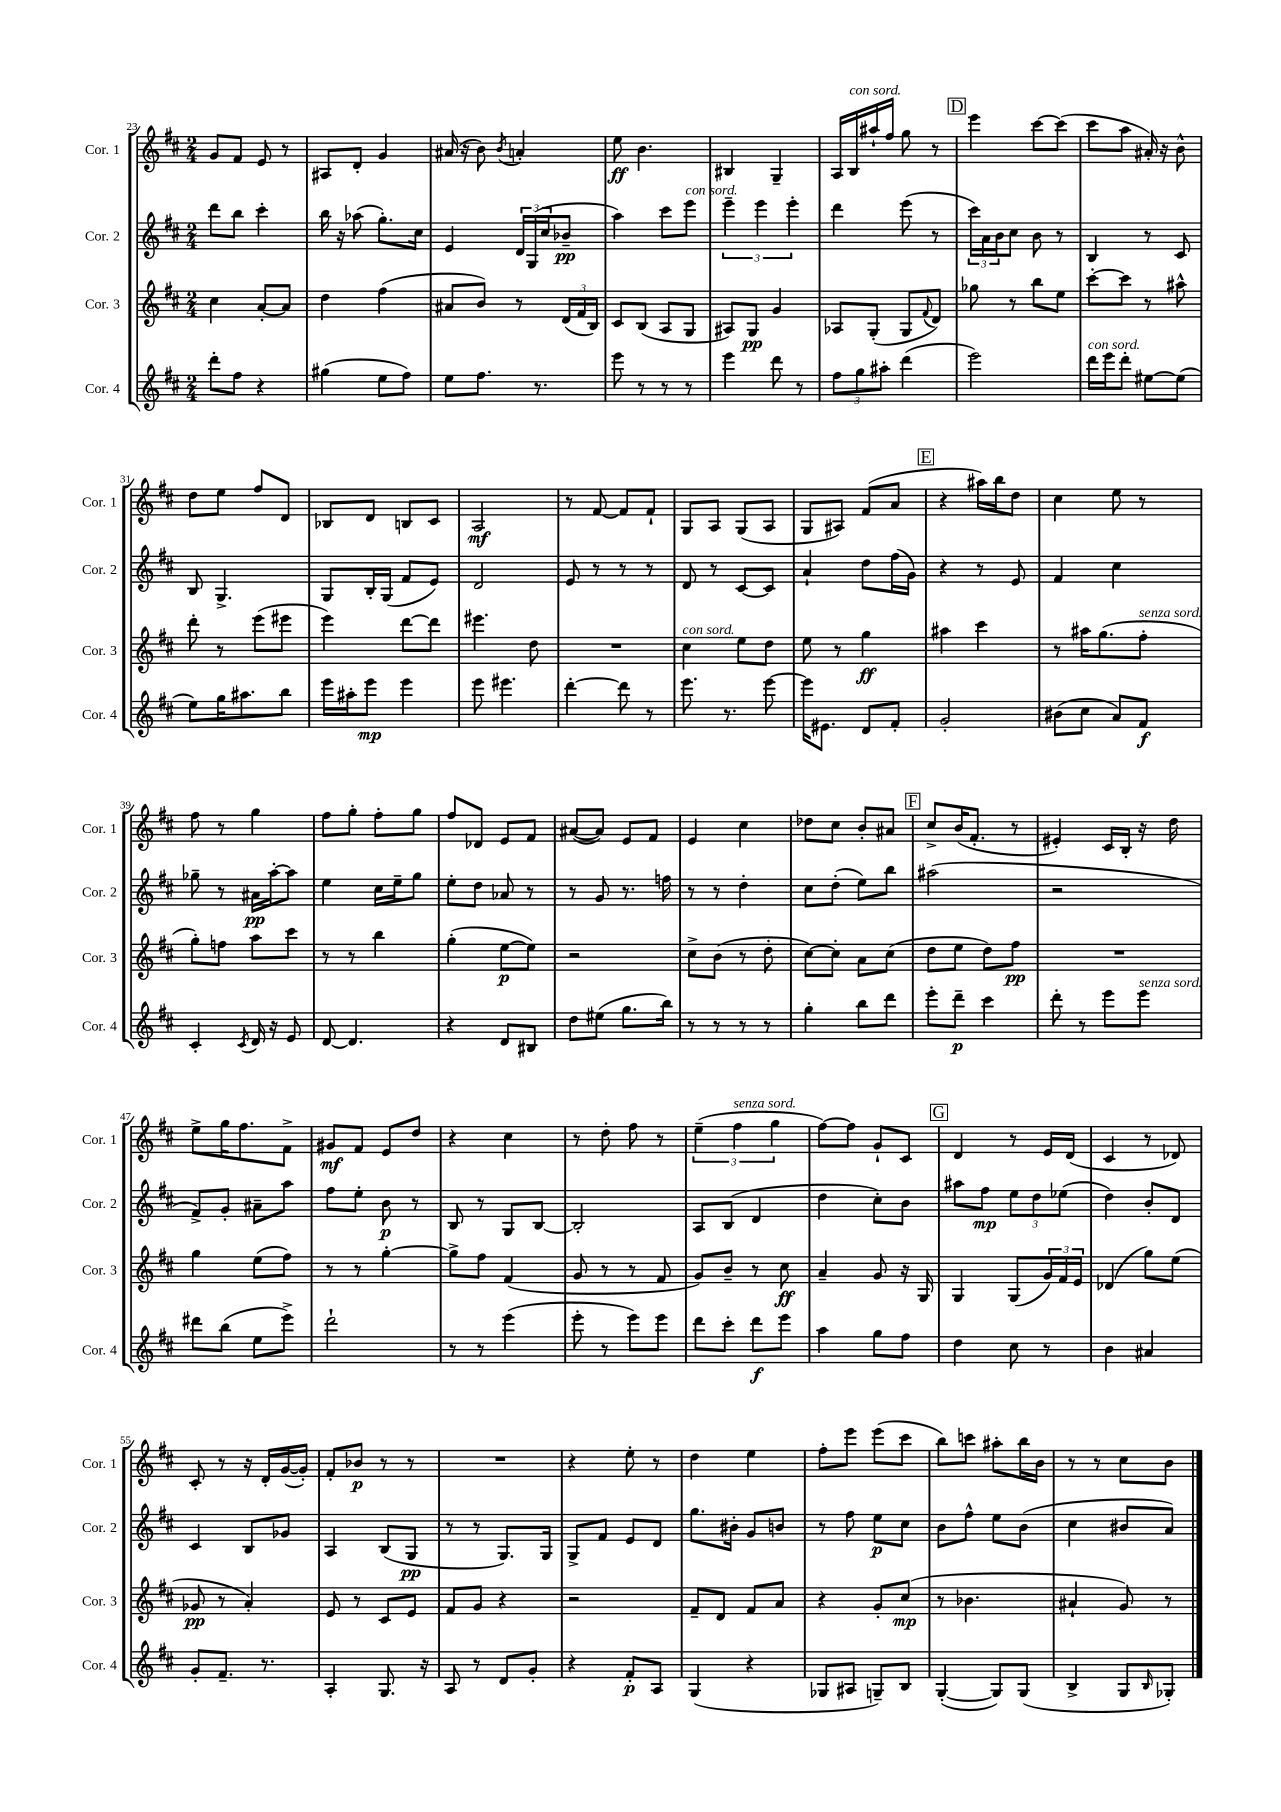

**kern	**kern	**kern	**kern
*staff4	*staff3	*staff2	*staff1
*clefG2	*clefG2	*clefG2	*clefG2
*k[f#c#]	*k[f#c#]	*k[f#c#]	*k[f#c#]
*M2/4	*M2/4	*M2/4	*M2/4
8ddd'	4cc#	8ddd	8g
8ff#	.	8bb	8f#
4r	[8a'	4ccc#'	8e
.	8a]	.	8r
=	=	=	=
(4gg#	4dd	16bb	8A#
.	.	16r	.
.	.	(8aa-	8d'
8ee	(4ff#	8.gg')	4g
8ff#)	.	.	.
.	.	16cc#	.
=	=	=	=
8ee	8a#	4e	(16a#
.	.	.	16r
8.ff#	8b)	.	8b)
.	.	.	8qb
.	8r	24d	4a'
.	.	(24G	.
8.r	.	.	.
.	.	24cc#	.
.	(24d	8b-~	.
.	24f#	.	.
.	24B)	.	.
=	=	=	=
8eee	8c#	4aa)	8ee
8r	(8B	.	4.b
8r	8A	8ccc#	.
8r	8G	8eee	.
=	=	=	=
4eee	8A#)	6eee~	4B#
.	8G	.	.
.	.	6eee	.
8ddd	4g	.	4G~
.	.	6eee'	.
8r	.	.	.
=	=	=	=
12ff#	8A-	4ddd	16A
.	.	.	16B
12gg	.	.	.
.	(8G'	.	16aa#`
12aa#'	.	.	.
.	.	.	16ff#
(4ddd	8G	(8eee	8gg
.	8qqf#	.	.
.	8d)	8r	8r
=	=	=	=
2eee)	8gg-	24ccc#)	4eee
.	.	24a	.
.	.	24b	.
.	8r	8cc#	.
.	8bb	8b	[8ccc#
.	8ee	8r	(8ccc#]
=	=	=	=
16ddd	[8ccc#'	4B	8ccc#
16eee	.	.	.
8ddd'	8ccc#]	.	8aa
[8ee#	8r	8r	16a#')
.	.	.	16r
(8ee#]	8aa#^^	8c#	8b^^
=	=	=	=
8ee)	8ddd'	8B	8dd
16gg	8r	4.G^	8ee
8.aa#	.	.	.
.	(8eee	.	8ff#
8bb	8eee#	.	8d
=	=	=	=
16eee	4eee)	8G	8B-
16aa#'	.	.	.
8eee	.	16B'	8d
.	.	(16G	.
4eee	[8ddd	8f#	8B
.	8ddd]	8e)	8c#
=	=	=	=
8eee	4.eee#	2d	2A
4.eee#	.	.	.
.	8dd	.	.
=	=	=	=
[4ddd'	2r	8e	8r
.	.	8r	[8f#
8ddd]	.	8r	8f#]
8r	.	8r	8f#`
=	=	=	=
8.eee	4cc#	8d	8G
.	.	8r	8A
8.r	.	.	.
.	8ee	[8c#	(8G
[8eee	8dd	8c#]	8A
=	=	=	=
16eee]	8ee	4a`	8G
8.e#	.	.	.
.	8r	.	8A#)
8d	4gg	8dd	(8f#
8f#'	.	(16ff#	8a
.	.	16g)	.
=	=	=	=
2g'	4aa#	4r	4r
.	4ccc#	8r	16aa#)
.	.	.	16bb
.	.	8e	8dd
=	=	=	=
(8b#	8r	4f#	4cc#
8cc#	16aa#	.	.
.	(8.gg	.	.
8a)	.	4cc#	8ee
8f#	8ff#'	.	8r
=	=	=	=
4c#'	8gg')	8gg-~	8ff#
.	8ff	8r	8r
8qc#	.	.	.
16d	8aa	16a#	4gg
16r	.	[16aa'	.
8e	8ccc#	8aa]	.
=	=	=	=
[8d	8r	4ee	8ff#
4.d]	8r	.	8gg'
.	4bb	16cc#	8ff#'
.	.	16ee~	.
.	.	8gg	8gg
=	=	=	=
4r	(4gg'	8ee'	8ff#
.	.	8dd	8d-
8d	[8ee	8a-	8e
8B#	8ee])	8r	8f#
=	=	=	=
8dd	2r	8r	([8a#
(8ee#	.	8g	8a#])
8.gg	.	8.r	8e
.	.	.	8f#
16bb)	.	16ff	.
=	=	=	=
8r	8cc#^	8r	4e
8r	(8b	8r	.
8r	8r	4dd'	4cc#
8r	8dd'	.	.
=	=	=	=
4gg'	[8cc#)	8cc#	8dd-
.	8cc#']	(8dd'	8cc#
8bb	8a	8ee)	8b'
8ddd	(8cc#	8bb	8a#
=	=	=	=
8eee'	8dd	(2aa#	8cc#^
8ddd~	8ee	.	(16b
.	.	.	8.f#'
4ccc#	8dd)	.	.
.	8ff#	.	8r
=	=	=	=
8ddd'	2r	2r	4e#')
8r	.	.	.
8eee	.	.	16c#
.	.	.	16B'
8eee	.	.	16r
.	.	.	16dd
=	=	=	=
8ddd#	4gg	8f#^)	8ee^
(8bb	.	8g'	16gg
.	.	.	8.ff#
8ee	(8ee	8a#~	.
8eee^)	8ff#)	8aa	8f#^
=	=	=	=
2ddd`	8r	8ff#	8g#
.	8r	8ee'	8f#
.	[4gg'	8b	8e
.	.	8r	8dd
=	=	=	=
8r	8gg^]	8B	4r
8r	8ff#	8r	.
(4eee	(4f#	8G	4cc#
.	.	[8B	.
=	=	=	=
8eee'	8g	2B']	8r
8r	8r	.	8dd'
8eee)	8r	.	8ff#
8eee	8f#	.	8r
=	=	=	=
8ddd	8g)	8A	(6ee~
8ccc#'	8b~	(8B	.
.	.	.	6ff#
8ddd	8r	4d	.
.	.	.	6gg
8eee	8cc#	.	.
=	=	=	=
4aa	4a~	4dd	[8ff#)
.	.	.	8ff#]
8gg	8g	8cc#')	8g`
8ff#	16r	8b	8c#
.	16G	.	.
=	=	=	=
4dd	4G	8aa#	4d
.	.	8ff#	.
8cc#	(8G	12ee	8r
.	.	12dd	.
8r	24g)	.	16e
.	24f#	(12ee-	.
.	.	.	(16d
.	24e	.	.
=	=	=	=
4b	(4d-	4dd)	4c#
4a#	8gg)	8b'	8r
.	(8ee	8d	8d-)
=	=	=	=
8g'	8g-	4c#	8c#'
8.f#~	8r	.	8r
.	4a')	8B	16r
8.r	.	.	16d'
.	.	8g-	([16g
.	.	.	16g'])
=	=	=	=
4A'	8e	4A	8f#'
.	8r	.	8b-
8.G	8c#	(8B	8r
.	8e	8G	8r
16r	.	.	.
=	=	=	=
8A	8f#	8r	2r
8r	8g	8r	.
8d	4r	8.G)	.
8g'	.	.	.
.	.	16G	.
=	=	=	=
4r	2r	8G^	4r
.	.	8f#	.
8f#'	.	8e	8ee'
8A	.	8d	8r
=	=	=	=
(4G	8f#~	8.gg	4dd
.	8d	.	.
.	.	16b#'	.
4r	8f#	8g	4ee
.	8a	8b	.
=	=	=	=
8G-	4r	8r	8ff#'
8A#	.	8ff#	8eee
8G~)	8g'	8ee	(8eee
8B	(8cc#	8cc#	8ccc#
=	=	=	=
([4G'	8r	8b	8bb)
.	4.b-	8ff#^^	8ccc
8G])	.	8ee	8aa#'
(8G	.	(8b	16bb
.	.	.	16b
=	=	=	=
4B^	4a#`	4cc#	8r
.	.	.	8r
8G	8g)	8b#	8cc#
16qqB	.	.	.
8G-')	8r	8a)	8b
==	==	==	==
*-	*-	*-	*-
